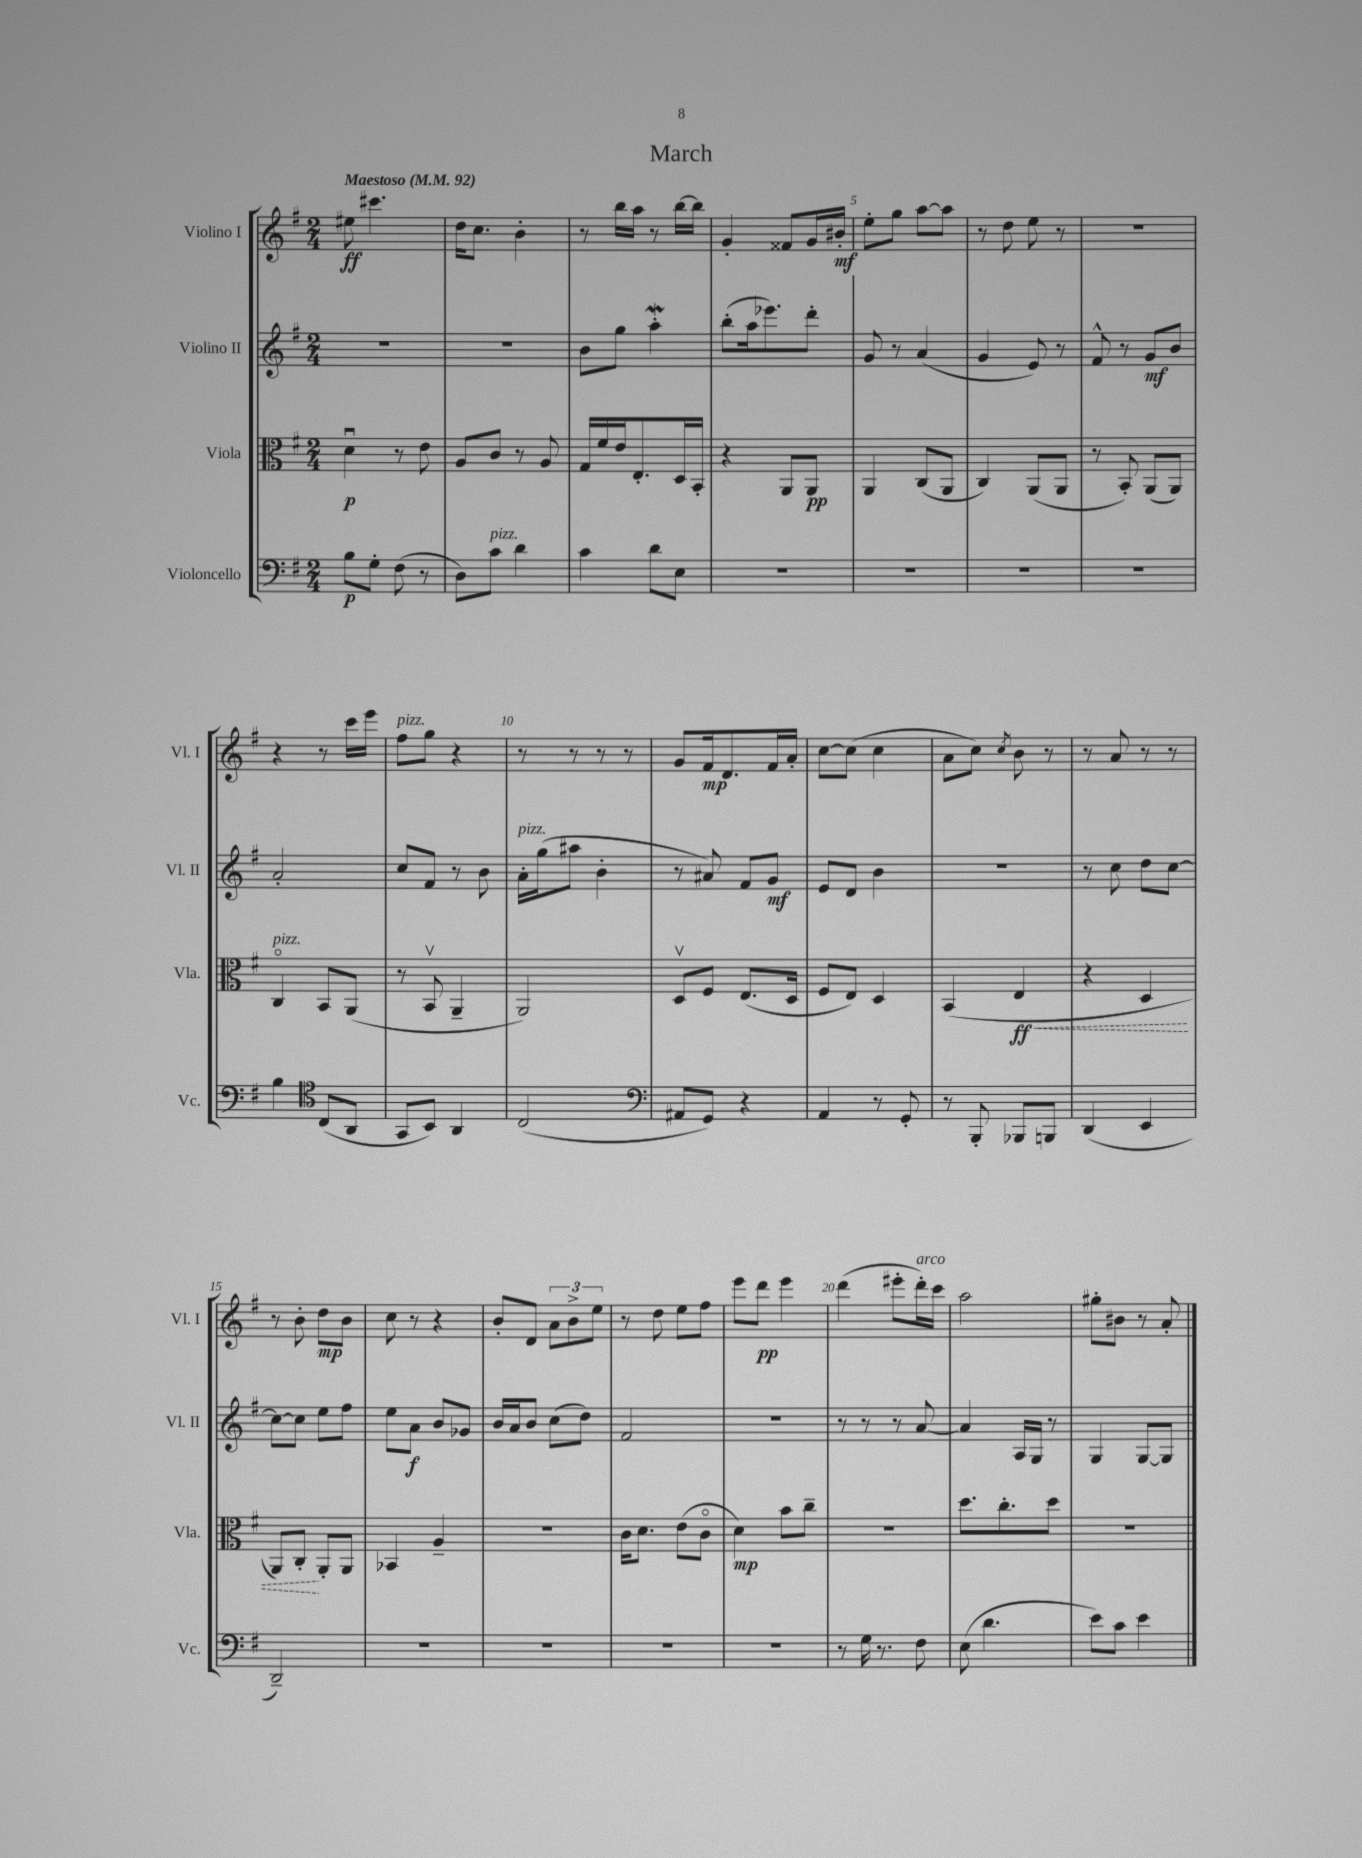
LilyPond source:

\header { title = "March" }
<<
\new StaffGroup <<
\new Staff = "s0" \with { instrumentName = "Violino I" shortInstrumentName = "Vl. I" } {
    \clef treble \key g \major \numericTimeSignature \time 2/4 \tempo "Maestoso" 4 = 92
    eis''8\ff cis'''4. |
    d''16 c''8. b'4-. |
    r8 b''16 a''16 r8 b''16~ b''16 |
    g'4-. fisis'8 g'16 bis'16-.\mf |
    e''8-. g''8 a''8~ a''8 |
    r8 d''8 e''8 r8 |
    r2 |
    r4 r8 c'''16 e'''16 |
    fis''8^\markup { \italic "pizz." } g''8 r4 |
    r8 r8 r8 r8 |
    g'8 fis'16\mp d'8. fis'16 a'16-. |
    c''8~ c''8( c''4 |
    a'8 c''8) \acciaccatura { c''8 } b'8 r8 |
    r8 a'8 r8 r8 |
    r8 b'8-. d''8\mp b'8 |
    c''8 r8 r4 |
    b'8-. d'8 \tuplet 3/2 { a'8 b'8-> e''8 } |
    r8 d''8 e''8 fis''8 |
    e'''8 d'''8\pp e'''4 |
    d'''4( eis'''8-. d'''16-.^\markup { \italic "arco" }) c'''16 |
    a''2 |
    gis''8-. bis'8 r8 a'8-. \bar "|." |
}
\new Staff = "s1" \with { instrumentName = "Violino II" shortInstrumentName = "Vl. II" } {
    \clef treble \key g \major \numericTimeSignature \time 2/4
    r2 |
    r2 |
    b'8 g''8 a''4-.\mordent |
    b''8-.( a''16 ees'''8.) d'''8-. |
    g'8 r8 a'4( |
    g'4 e'8) r8 |
    fis'8-^ r8 g'8\mf b'8 |
    a'2-. |
    c''8 fis'8 r8 b'8 |
    a'16-.^\markup { \italic "pizz." } g''16( ais''8 b'4-. |
    r8 ais'8) fis'8 g'8\mf |
    e'8 d'8 b'4 |
    r2 |
    r8 c''8 d''8 c''8~ |
    c''8~ c''8 e''8 fis''8 |
    e''8 a'8\f b'8 ges'8 |
    b'16 a'16 b'8 c''8( d''8) |
    fis'2 |
    R2 |
    r8 r8 r8 a'8~ |
    a'4 a16 g16 r8 |
    g4 g8~ g8 \bar "|." |
}
\new Staff = "s2" \with { instrumentName = "Viola" shortInstrumentName = "Vla." } {
    \clef alto \key g \major \numericTimeSignature \time 2/4
    d'4\downbow\p r8 e'8 |
    a8 c'8 r8 a8 |
    g16 fis'16 e'16 e8.-. d16 b,16-. |
    r4 a,8 a,8\pp |
    a,4 c8( a,8 |
    c4) a,8( a,8 |
    r8 b,8-.) a,8( a,8) |
    c4\flageolet^\markup { \italic "pizz." } b,8 a,8( |
    r8 b,8\upbow a,4-- |
    a,2) |
    d8\upbow fis8 e8.( d16 |
    fis8 e8) d4 |
    b,4( \once \override Hairpin.style = #'dashed-line e4\ff\< |
    r4 d4 |
    a,8) c8-.\! a,8-. a,8 |
    bes,4 a4-- |
    R2 |
    c'16 d'8. e'8( c'8\flageolet |
    d'4\mp) b'8 c''8-- |
    R2 |
    d''8. c''8.-. d''8 |
    r2 \bar "|." |
}
\new Staff = "s3" \with { instrumentName = "Violoncello" shortInstrumentName = "Vc." } {
    \clef bass \key g \major \numericTimeSignature \time 2/4
    b8\p g8-. fis8( r8 |
    d8) c'8^\markup { \italic "pizz." } d'4 |
    c'4 d'8 e8 |
    R2 |
    R2 |
    R2 |
    R2 |
    b4 \clef tenor c8( a,8 |
    g,8 b,8) a,4 |
    c2( |
    \clef bass ais,8 g,8) r4 |
    a,4 r8 g,8-. |
    r8 b,,8-. bes,,8 b,,8 |
    d,4( e,4 |
    d,2--) |
    R2 |
    R2 |
    R2 |
    R2 |
    r8 g16 r8. fis8 |
    e8( d'4. |
    e'8) c'8 e'4 \bar "|." |
}
>>
>>
\layout { \context { \Score \override BarNumber.break-visibility = ##(#f #t #t) barNumberVisibility = #(every-nth-bar-number-visible 5) } }
